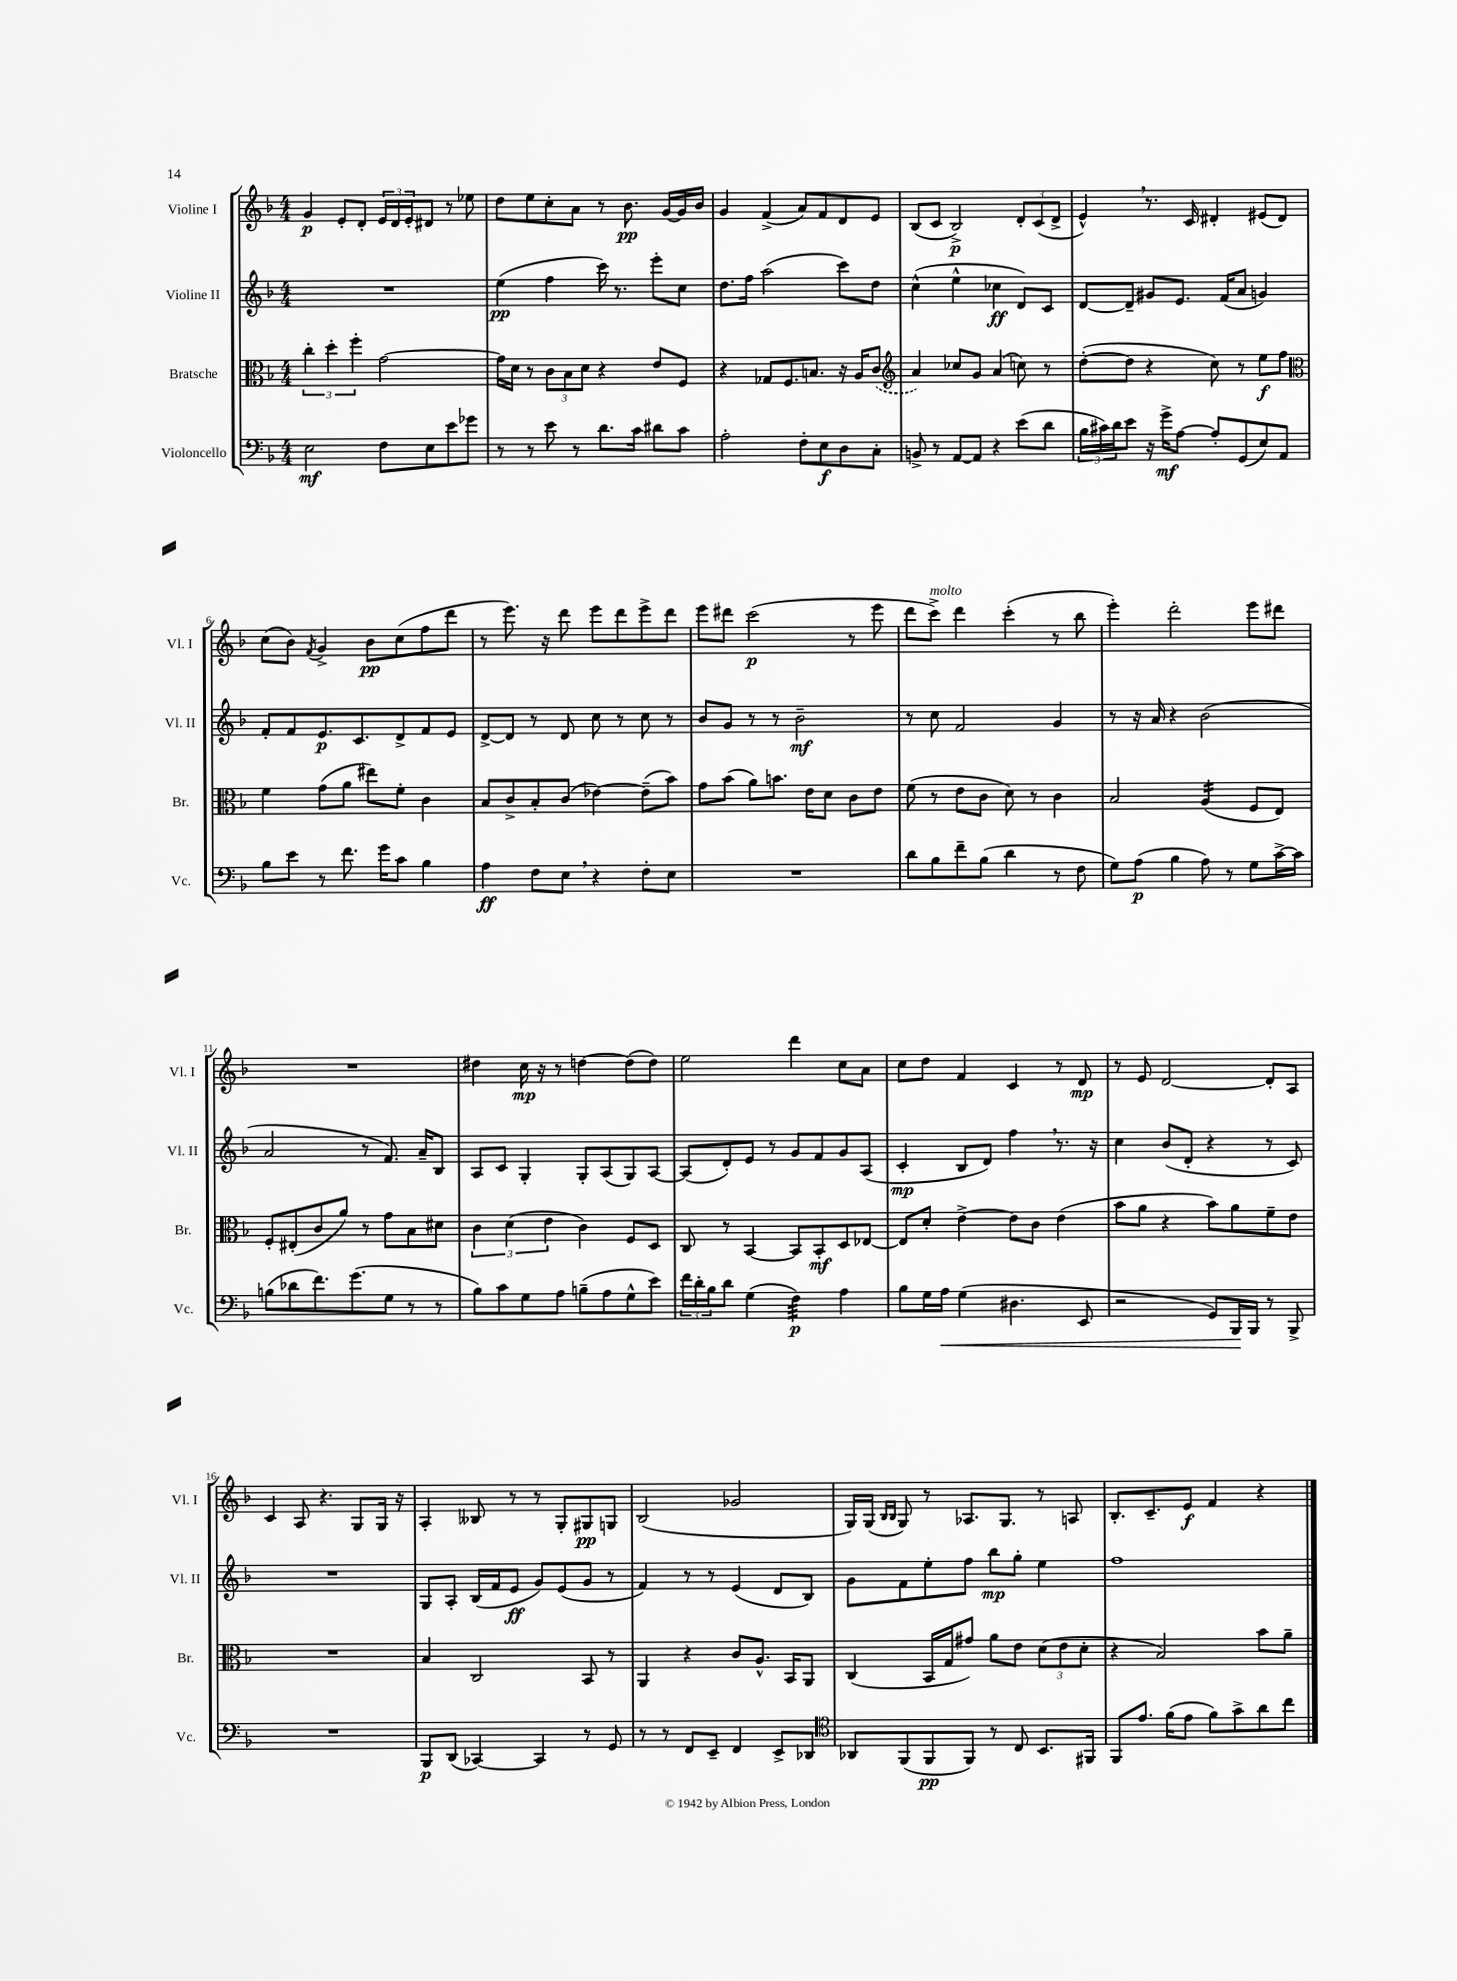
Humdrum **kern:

**kern	**kern	**kern	**kern
*staff4	*staff3	*staff2	*staff1
*clefF4	*clefC3	*clefG2	*clefG2
*k[b-]	*k[b-]	*k[b-]	*k[b-]
*M4/4	*M4/4	*M4/4	*M4/4
2E\	6cc'\	1r	4g/
.	6dd'\	.	.
.	.	.	8e'/L
.	6ff'\	.	.
.	.	.	8d'/J
8F\L	[2g\	.	24e/LL
.	.	.	24d/
.	.	.	24e'/J
8E\	.	.	8d#/J
8e\	.	.	8r
8g-\J	.	.	8ee-\
=	=	=	=
8r	16g\]LL	(4ee\	8dd\L
.	16d\JJ	.	.
8r	8r	.	8ee\
8e\	12c\L	4ff\	8cc'\
.	12B-\	.	.
8r	.	.	8a\J
.	12d\J	.	.
8.d\L	4r	16ccc\)	8r
.	.	8.r	.
.	.	.	8.b-\
16c\Jk	.	.	.
8d#\L	8e/L	8eee'\L	.
.	.	.	[16g/LL
8c\J	8F/J	8cc\J	16g/]
.	.	.	16b-/JJ
=	=	=	=
2A'\	4r	8.dd\L	4g/
.	.	16ff\Jk	.
.	8G-/L	(2aa\	(4f^/
.	8.F/	.	.
8F'\L	.	.	8a/L)
.	8.B/J	.	.
8E\	.	.	8f/
8D\	16r	8ccc\L)	8d/
.	16A/LK	.	.
8C'\J	(8c/J	8dd\J	8e/J
=	=	=	=
*	*clefG2	*	*
8BB^/	4a/)	(4cc^^\	(8B-/L
8r	.	.	8c/J
[8AA/L	8cc-/L	4ee^^\	2B-^/)
8AA/]J	8g/J	.	.
4r	(4a/	4cc-\	.
(8e\L	8cc\)	8d/L)	12d'/L
.	.	.	(12c/
8d\J	8r	8c/J	.
.	.	.	12d^/J
=	=	=	=
24B-\LL	([8dd'\L	[8d/L	4e^^/)
24c#\)	.	.	.
24d\J	.	.	.
8e\J	8dd\]J	8d~/]J	.
16r	4r	8g#/L	8.r
16g^\LK	.	.	.
[8A\J	.	8.e/J	.
.	.	.	16c/
8A'/]L	8cc\)	.	4d#'/
.	.	(16f/LK	.
(8GG/	8r	8a/J	.
8E/)	8ee\L	4g/)	(8e#/L
8AA/J	8ff\J	.	8d#/J)
=	=	=	=
*	*clefC3	*	*
8B-\L	4f\	8f'/L	(8cc\L
8e\J	.	8f/	8b-\J)
.	.	.	8qf/
8r	(8g\L	8.e/	4g^/
8.f\	8a\J	.	.
.	.	8.c/	.
.	8ee#\L)	.	8b-\L
16g\LK	.	.	.
8c\J	8f'\J	8d^/	(8cc\
4B-\	4c\	8f/	8ff\
.	.	8e/J	8ddd\J
=	=	=	=
4A\	8B-/L	[8d^/L	8r
.	8c^/	8d/]J	8.eee\)
8F\L	8B-'/	8r	.
.	.	.	16r
8E\J	(8c/J	8d/	8ddd\
4r	[4e-\)	8cc\	8eee\L
.	.	8r	8ddd\
8F'\L	(8e-~\]L	8cc\	8eee^\
8E\J	8b-\J)	8r	8ddd\J
=	=	=	=
1r	8g\L	8b-/L	8eee\L
.	(8b-\J	8g/J	8ddd#\J
.	8a\L)	8r	(2ccc\
.	8.b\J	8r	.
.	.	2b-~\	.
.	16e\LK	.	.
.	8d\J	.	.
.	8c\L	.	8r
.	8e\J	.	8eee\
=	=	=	=
8d\L	(8f\	8r	8ddd\L
8B-\	8r	8cc\	8ccc^\J)
8f~\	8e\L	2f/	4ddd\
(8B-\J	8c\J	.	.
4d\	8d\)	.	(4ccc'\
.	8r	.	.
8r	4c\	4g/	8r
8F\	.	.	8bb-\
=	=	=	=
8G\L)	2B-/	8r	4eee'\)
(8A\J	.	16r	.
.	.	16a/	.
4B-\	.	4r	2ddd'\
8A\)	(4A/	(2b-\	.
8r	.	.	.
8G\L	8F/L	.	8eee\L
[16c^\L	8E/J)	.	8ddd#\J
16c\]JJ	.	.	.
=	=	=	=
(8B\L	8F'/L	2a/	1r
8d-\	(8E#'/	.	.
8.f\)	8c/	.	.
.	8a/J)	.	.
(8.g\	.	.	.
.	8r	8r	.
8G\J	8g\L	8.f/)	.
8r	8B-\	.	.
.	.	16a~/LK	.
8r	8d#\J	8B-/J	.
=	=	=	=
8B-\L)	6c\	8A/L	4dd#\
8c\	.	8c/J	.
.	(6d\	.	.
8G\	.	4G'/	16cc\
.	.	.	16r
.	6e\	.	.
8A\J	.	.	8r
(8B~\L	4c\)	8G'/L	[4dd\
8A\	.	(8A/	.
8G^^\	8F/L	8G/)	(8dd\]L
8e\J)	8D/J	[8A/J	8dd\J)
=	=	=	=
24f\LL	8C/	(8A/]L	2ee\
24d'\	.	.	.
24B-\J	.	.	.
8d\J	8r	8d'/)	.
(4G\	[4BB-/	8e/J	.
.	.	8r	.
4F\)	8BB-/]L	8g/L	4ddd\
.	8BB-'/	8f/	.
4A\	8D/	8g/	8cc\L
.	[8E-/J	(8A/J	8a\J
=	=	=	=
8B-\L	8E-/]L	4c'/	8cc\L
16G\L	8d'/J	.	8dd\J
16A\JJ	.	.	.
(4G\	[4e^\	8B-/L	4f/
.	.	8d/J)	.
4.D#\	8e\]L	4ff\	4c/
.	8c\J	.	.
.	(4e\	8.r	8r
8EE/	.	.	8d/
.	.	16r	.
=	=	=	=
2r	8b-\L	4cc\	8r
.	8a\J	.	8e/
.	4r	(8b-/L	[2d/
.	.	8d'/J	.
8GG/L)	8b-\L)	4r	.
16BBB-/L	8a\	.	.
16BBB-/JJ	.	.	.
8r	8f~\	8r	8d'/]L
8BBB-^/	8e\J	8c/)	8A/J
=	=	=	=
1r	1r	1r	4c/
.	.	.	8A/
.	.	.	4.r
.	.	.	8G/L
.	.	.	16G/Jk
.	.	.	16r
=	=	=	=
8BBB-/L	4B-/	8G/L	4A'/
(8DD/J	.	8A'/J	.
[4CC-/)	2C/	(16B-/LL	8B--/
.	.	16f/J	.
.	.	8e/J	8r
4CC-/]	.	8g/L)	8r
.	.	(8e/	8G'/L
8r	8BB-/	8g/J	8G#/
8GG/	8r	8r	8G/J
=	=	=	=
8r	4AA/	4f/)	(2B-/
8r	.	.	.
8FF/L	4r	8r	.
8EE~/J	.	8r	.
4FF/	8c/L	(4e/	2g-/
.	8.A^^/J	.	.
8EE^/L	.	8d/L	.
.	16BB-/LK	.	.
8DD-/J	8AA/J	8B-/J)	.
=	=	=	=
*clefC4	*	*	*
8AA-/L	(4C/	8g\L	16G/LL)
.	.	.	(16G/JJ
.	.	.	16qqB-/LL
.	.	.	16qqB-/JJ
(8FF/	.	8f\	8G/)
8FF/	16BB-/LL	8ee'\	8r
.	16G/J	.	.
8FF/J)	8g#/J)	8ff\J	8.A-/L
8r	8a\L	8bb-\L	.
.	.	.	8.G/J
8C/	8e\J	8gg'\J	.
8.BB-/L	(12d\L	4ee\	8r
.	12e\	.	.
.	.	.	8A/
.	12d'\J	.	.
16FF#/Jk	.	.	.
=	=	=	=
8FF/L	4r	1ff	8.B-'/L
8.e/J	.	.	.
.	.	.	8.c~/
.	2B-/)	.	.
(16f\LK	.	.	.
8e\J	.	.	8e/J
8f\L)	.	.	4f/
8g^\	.	.	.
8a\	8b-\L	.	4r
8cc\J	8a~\J	.	.
==	==	==	==
*-	*-	*-	*-
